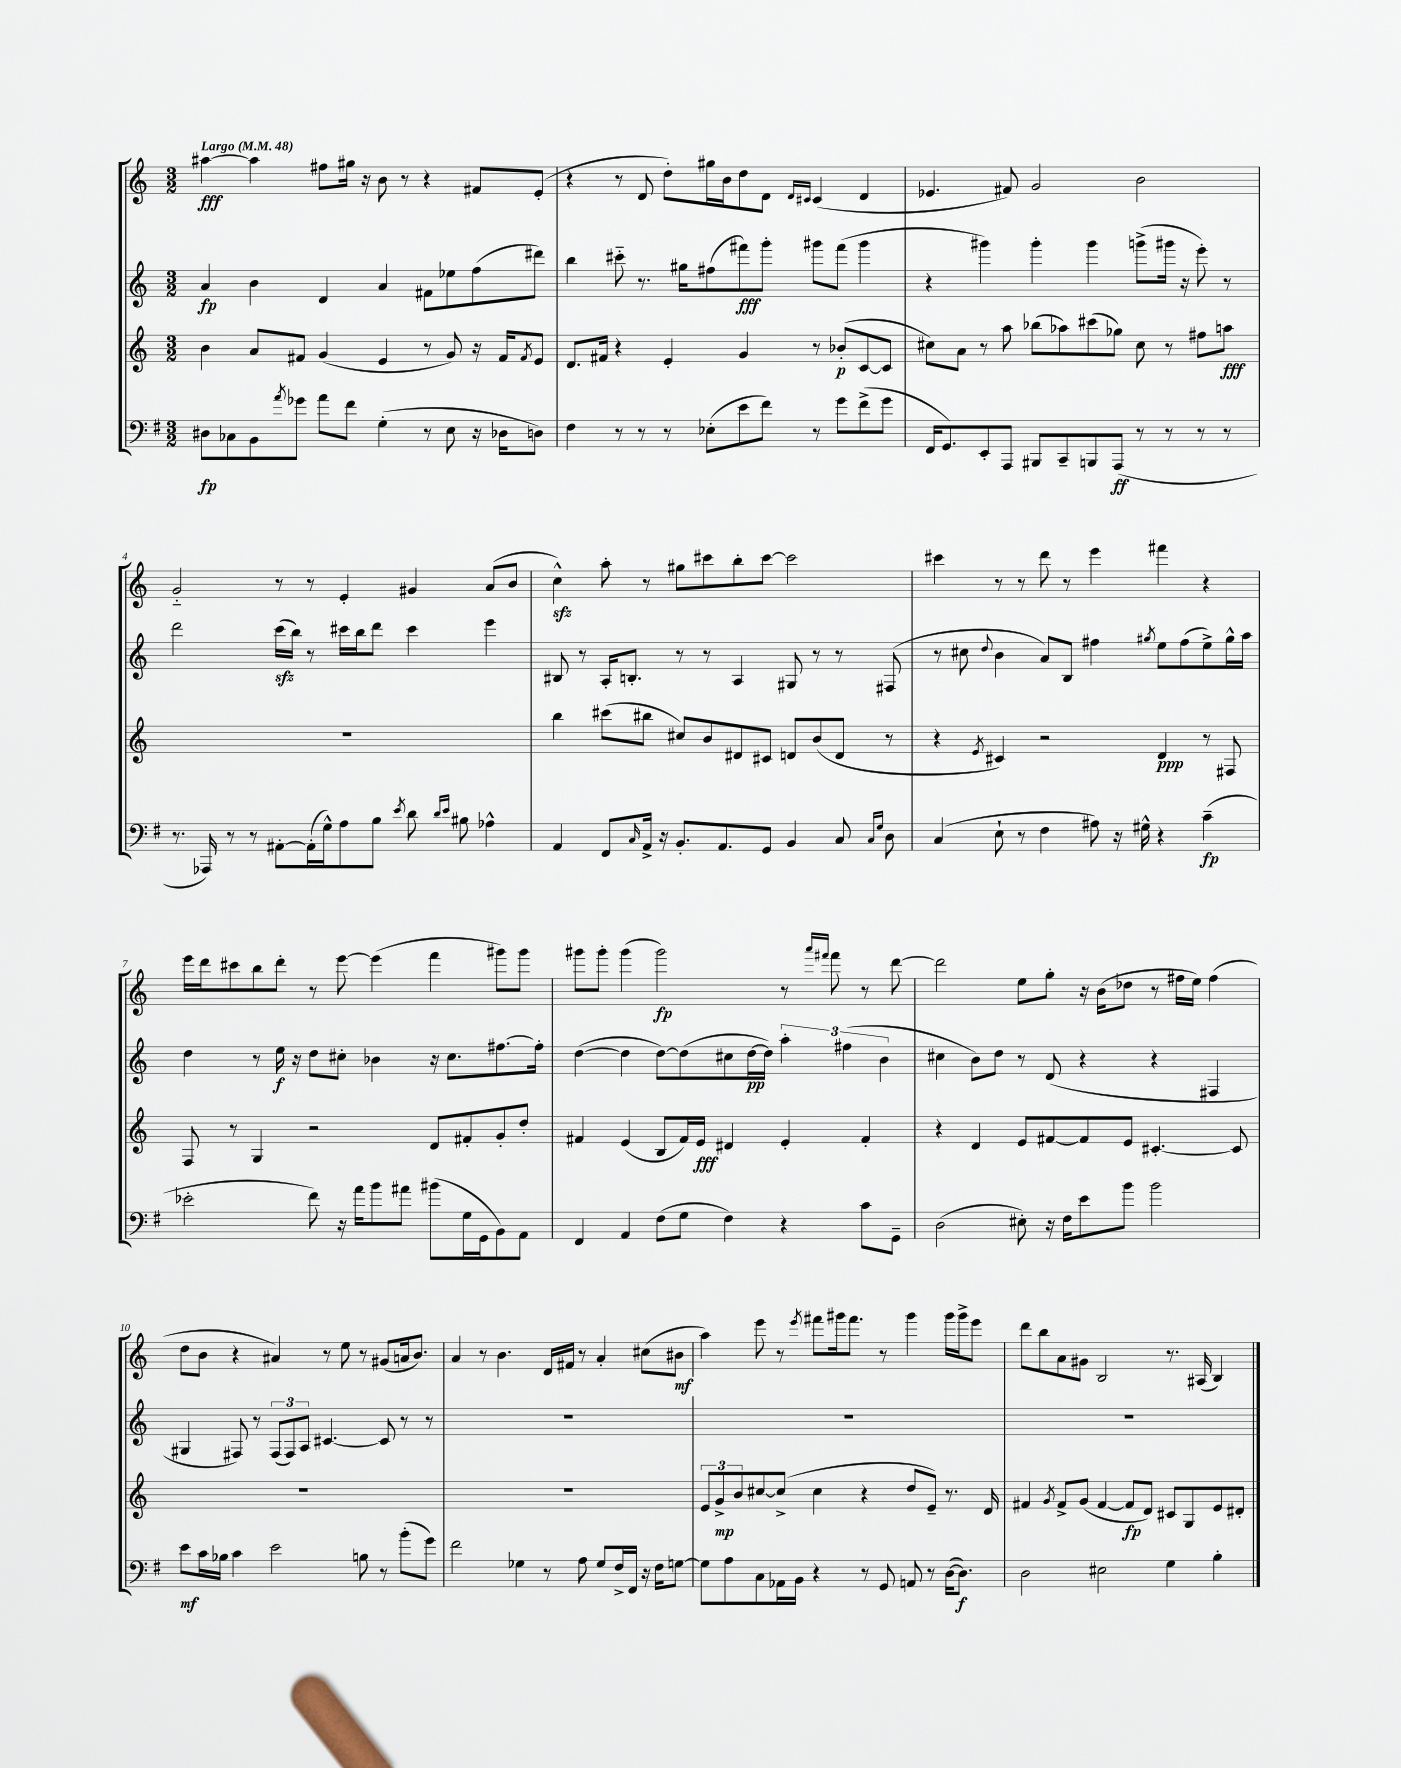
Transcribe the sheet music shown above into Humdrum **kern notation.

**kern	**dynam	**kern	**dynam	**kern	**dynam	**kern	**dynam
*part4	*part4	*part3	*part3	*part2	*part2	*part1	*part1
*staff4	*staff4	*staff3	*staff3	*staff2	*staff2	*staff1	*staff1
*clefF4	*	*clefG2	*	*clefG2	*	*clefG2	*
*k[f#]	*	*k[]	*	*k[]	*	*k[]	*
*M3/2	*	*M3/2	*	*M3/2	*	*M3/2	*
*MM48	*	*MM48	*	*MM48	*	*MM48	*
=1	=1	=1	=1	=1	=1	=1	=1
!	!	!	!	!	!	!LO:TX:a:B:t=Largo	!
8D#X\L	fp	4b\	.	4a/	fp	[4aa#X\	fff
8C-X\	.	.	.	.	.	.	.
8BB\	.	8a/L	.	4b\	.	4aa#\]	.
8qa/	.	.	.	.	.	.	.
8g-X\J	.	8f#X/J	.	.	.	.	.
8a\L	.	(4g/	.	4d/	.	8ff#X\L	.
8f#\J	.	.	.	.	.	16gg#X\Jk	.
.	.	.	.	.	.	16r	.
(4G'\	.	4e/	.	4a/	.	8b\	.
.	.	.	.	.	.	8r	.
8r	.	8r	.	8f#X\L	.	4r	.
8E\	.	8g/)	.	8ee-X\	.	.	.
16r	.	16r	.	(8ff\	.	8f#X/L	.
16D-X\KL	.	16f#/KL	.	.	.	.	.
.	.	8qf#/	.	.	.	.	.
8Dn\J)	.	8e/J	.	8ddd#X\J)	.	(8e'/J	.
=2	=2	=2	=2	=2	=2	=2	=2
4F#\	.	8.d/L	.	4bb\	.	4r	.
.	.	16f#X/Jk	.	.	.	.	.
8r	.	4r	.	8ccc#X\	.	8r	.
8r	.	.	.	8.r	.	8d/	.
8r	.	4e'/	.	.	.	8dd'\L)	.
.	.	.	.	16gg#X\KL	.	.	.
(8E-X'\L	.	.	.	(8ff#X\	.	16gg#X\L	.
.	.	.	.	.	.	16b\J	.
8e\	.	4g/	.	8fff#X\)	fff	8dd\	.
8f#\J)	.	.	.	8ggg'\J	.	8d\J	.
.	.	.	.	.	.	16qqd/LL	.
.	.	.	.	.	.	16qqc#X/JJ	.
8r	.	8r	.	8ggg#X\L	.	(4c#/	.
8g\L	.	(8b-X'/L	p	(8fff#\J	.	.	.
(8f#^\	.	[8c/	.	4ggg#\	.	4d/	.
8g\J	.	8c/J]	.	.	.	.	.
=3	=3	=3	=3	=3	=3	=3	=3
16FF#/KL	.	8cc#X\L)	.	4r	.	4.e-X/	.
8.GG/)	.	.	.	.	.	.	.
.	.	8a\J	.	.	.	.	.
8EE'/	.	8r	.	4ggg#X\)	.	.	.
8AAA/J	.	8aa\	.	.	.	8f#X/)	.
8BBB#X/L	.	(8bb-X\L	.	4ggg#'\	.	2g/	.
8CC~/	.	8aa-X\)	.	.	.	.	.
8BBBn/	.	(8ccc#X\	.	4ggg#\	.	.	.
(8AAA/J	ff	8gg-X\J)	.	.	.	.	.
8r	.	8cc#\	.	(8gggn^\L	.	2b\	.
8r	.	8r	.	16ggg#X\Jk	.	.	.
.	.	.	.	16r	.	.	.
8r	.	8ff#X\L	.	8eee'\)	.	.	.
8r	.	8aan\J	fff	8r	.	.	.
!!LO:LB:g=z
=4	=4	=4	=4	=4	=4	=4	=4
8.r	.	1.r	.	2ddd\	.	2g/	.
16AAA-X/)	.	.	.	.	.	.	.
8r	.	.	.	.	.	.	.
8r	.	.	.	.	.	.	.
[8AA#X'\L	.	.	.	(16ccczz\LL	.	8r	.
.	.	.	.	16bb\JJ)	.	.	.
(16AA#'\L]	.	.	.	8r	.	8r	.
16G^^\J)	.	.	.	.	.	.	.
8A\	.	.	.	16ccc#X\LL	.	4e'/	.
.	.	.	.	16bb\J	.	.	.
8B\J	.	.	.	8ddd\J	.	.	.
8qe/	.	.	.	.	.	.	.
8d\	.	.	.	4ccc#\	.	4g#X/	.
16qqd/LL	.	.	.	.	.	.	.
16qqe/JJ	.	.	.	.	.	.	.
8B#X\	.	.	.	.	.	.	.
4A-X^^\	.	.	.	4eee\	.	(8a/L	.
.	.	.	.	.	.	8b/J	.
=5	=5	=5	=5	=5	=5	=5	=5
4AA/	.	4bb\	.	8B#X/	.	4cczz^^\)	.
.	.	.	.	8r	.	.	.
8FF#/L	.	(8ccc#X\L	.	16A'/KL	.	8aa'\	.
.	.	.	.	8.Bn'/J	.	.	.
16qqC/	.	.	.	.	.	.	.
16AA^/Jk	.	8bb#X\J	.	.	.	8r	.
16r	.	.	.	.	.	.	.
8.BB'/L	.	8cc#X/L)	.	8r	.	8gg#X\L	.
.	.	8b/	.	8r	.	8ccc#X\	.
8.AA/	.	.	.	.	.	.	.
.	.	8d#X/	.	4A/	.	8bb'\	.
8GG/J	.	8c#X/J	.	.	.	[8ccc#\J	.
4BB/	.	8dn/L	.	8G#X/	.	2ccc#\]	.
.	.	(8b/	.	8r	.	.	.
8C/	.	8d/J	.	8r	.	.	.
16qqC/LL	.	.	.	.	.	.	.
16qqG/JJ	.	.	.	.	.	.	.
8D\	.	8r	.	(8F#X/	.	.	.
=6	=6	=6	=6	=6	=6	=6	=6
(4C/	.	4r	.	8r	.	4ccc#X\	.
.	.	.	.	8cc#X\	.	.	.
.	.	8qe/	.	8qqdd/	.	.	.
8E`\	.	4c#X/)	.	4b\	.	8r	.
8r	.	.	.	.	.	8r	.
4F#\	.	2r	.	8a/L)	.	8ddd\	.
.	.	.	.	8B/J	.	8r	.
8A#X\)	.	.	.	4ff#X\	.	4eee\	.
16r	.	.	.	.	.	.	.
16G#X^^\	.	.	.	.	.	.	.
.	.	.	.	8qgg#X/	.	.	.
4r	.	4d/	ppp	8ee\L	.	4fff#X\	.
.	.	.	.	(8ff#\	.	.	.
(4c~\	fp	8r	.	8ee^\)	.	4r	.
.	.	8F#X/	.	16gg#^^\L	.	.	.
.	.	.	.	16aa\JJ	.	.	.
!!LO:LB:g=z
=7	=7	=7	=7	=7	=7	=7	=7
2e-X'\	.	8F/	.	4dd\	.	16eee\LL	.
.	.	.	.	.	.	16ddd\J	.
.	.	8r	.	.	.	8ccc#X\	.
.	.	4G/	.	8r	.	8bb\	.
.	.	.	.	16ee\	f	8ddd'\J	.
.	.	.	.	16r	.	.	.
8f#\)	.	2r	.	8dd\L	.	8r	.
16r	.	.	.	8cc#X'\J	.	[8eee\	.
16a\KL	.	.	.	.	.	.	.
8b\	.	.	.	4b-X\	.	(4eee\]	.
8a#X\J	.	.	.	.	.	.	.
(8b#X\L	.	8d/L	.	16r	.	4fff\	.
.	.	.	.	8.cc#\L	.	.	.
16G\L	.	8f#X'/	.	.	.	.	.
16GG\J	.	.	.	.	.	.	.
8BB\)	.	8g'/	.	[8.ff#X\	.	8ggg#X\L)	.
8AA\J	.	8dd'/J	.	.	.	8ggg#\J	.
.	.	.	.	16ff#'\Jk]	.	.	.
=8	=8	=8	=8	=8	=8	=8	=8
4FF#/	.	4f#X/	.	([4dd\	.	8ggg#X\L	.
.	.	.	.	.	.	8ggg#'\J	.
4AA/	.	(4e/	.	4dd\]	.	(4ggg#\	.
(8F#\L	.	8B/L	.	[8dd\L)	.	2ggg#\)	fp
8G\J	.	16f#/L)	.	(8dd\]	.	.	.
.	.	16e/JJ	fff	.	.	.	.
4F#\)	.	4d#X/	.	8cc#X\	.	.	.
.	.	.	.	[16dd\L	pp	.	.
.	.	.	.	16dd\JJ])	.	.	.
4r	.	4e'/	.	6aa'\	.	8r	.
.	.	.	.	.	.	16qqaaa/LL	.
.	.	.	.	.	.	16qqfff#X/JJ	.
.	.	.	.	.	.	8fff#\	.
.	.	.	.	(6ff#X\	.	.	.
8c\L	.	4f#'/	.	.	.	8r	.
.	.	.	.	6b\	.	.	.
8GG~\J	.	.	.	.	.	[8ddd\	.
=9	=9	=9	=9	=9	=9	=9	=9
(2D\	.	4r	.	4cc#X\	.	2ddd\]	.
.	.	4d/	.	8b\L)	.	.	.
.	.	.	.	8dd\J	.	.	.
8E#X'\)	.	8e/L	.	8r	.	8ee\L	.
16r	.	[8f#X/	.	(8d/	.	8gg'\J	.
16F#\KL	.	.	.	.	.	.	.
8e\	.	8f#/]	.	4r	.	16r	.
.	.	.	.	.	.	(16b\KL	.
8b\J	.	8e/J	.	.	.	8dd-X\J	.
2b\	.	[4.c#X'/	.	4r	.	8r	.
.	.	.	.	.	.	16ff#X\LL	.
.	.	.	.	.	.	16ee\JJ)	.
.	.	.	.	4F#X/	.	(4ff#\	.
.	.	8c#/]	.	.	.	.	.
!!LO:LB:g=z
=10	=10	=10	=10	=10	=10	=10	=10
8e\L	mf	1.r	.	4G#X/	.	8dd\L	.
16c\L	.	.	.	.	.	8b\J	.
16B-X\JJ	.	.	.	.	.	.	.
4c\	.	.	.	8F#X/)	.	4r	.
.	.	.	.	8r	.	.	.
2e\	.	.	.	(12F#/L	.	4a#X/)	.
.	.	.	.	12F#/)	.	.	.
.	.	.	.	12A/J	.	.	.
.	.	.	.	[4.c#X/	.	8r	.
.	.	.	.	.	.	8ee\	.
8Bn\	.	.	.	.	.	8r	.
8r	.	.	.	8c#/]	.	(8g#X/L	.
(8b'\L	.	.	.	8r	.	16an/k	.
.	.	.	.	.	.	8.b/J)	.
8g\J)	.	.	.	8r	.	.	.
=11	=11	=11	=11	=11	=11	=11	=11
2f#\	.	1.r	.	1.r	.	4a/	.
.	.	.	.	.	.	8r	.
.	.	.	.	.	.	4.b\	.
4G-X\	.	.	.	.	.	.	.
8r	.	.	.	.	.	16d/LL	.
.	.	.	.	.	.	16f#X/JJ	.
8A\	.	.	.	.	.	8r	.
8G-/L	.	.	.	.	.	4a'/	.
16F#^/L	.	.	.	.	.	.	.
16FF#/JJ	.	.	.	.	.	.	.
16r	.	.	.	.	.	(8cc#X\L	.
16F#\KL	.	.	.	.	.	.	.
[8Gn\J	.	.	.	.	.	8b#X\J	mf
=12	=12	=12	=12	=12	=12	=12	=12
8G\L]	.	12e/L	.	1.r	.	4aa\)	.
.	.	12g^/	mp	.	.	.	.
8A\	.	.	.	.	.	.	.
.	.	12b/	.	.	.	.	.
8C\	.	[8cc#X/	.	.	.	8eee\	.
16AA-X\L	.	(8cc#^/J]	.	.	.	8r	.
16BB\JJ	.	.	.	.	.	.	.
.	.	.	.	.	.	8qeee/	.
4r	.	4cc#\	.	.	.	8fff#X\L	.
.	.	.	.	.	.	16ggg#X\k	.
.	.	.	.	.	.	8.fff#\J	.
8r	.	4r	.	.	.	.	.
8GG/	.	.	.	.	.	8r	.
8AAn/	.	8dd/L	.	.	.	4ggg#\	.
8r	.	8e~/J)	.	.	.	.	.
([16D\KL	.	8.r	.	.	.	16ggg#\LL	.
8.D\J])	f	.	.	.	.	16ggg#^\J	.
.	.	.	.	.	.	8eee\J	.
.	.	16d/	.	.	.	.	.
=13	=13	=13	=13	=13	=13	=13	=13
2D\	.	4f#X/	.	1.r	.	8ddd\L	.
.	.	.	.	.	.	8bb\	.
.	.	8qg/	.	.	.	.	.
.	.	8f#^/L	.	.	.	8a\	.
.	.	(8g/J	.	.	.	8g#X\J	.
2E#X\	.	[4f#/	.	.	.	2B/	.
.	.	8f#/L]	fp	.	.	.	.
.	.	8d/J)	.	.	.	.	.
4G\	.	8c#X/L	.	.	.	8.r	.
.	.	8G/	.	.	.	.	.
.	.	.	.	.	.	(16A#X/	.
4B'\	.	8e/	.	.	.	4B/)	.
.	.	8d#X'/J	.	.	.	.	.
==	==	==	==	==	==	==	==
*-	*-	*-	*-	*-	*-	*-	*-
